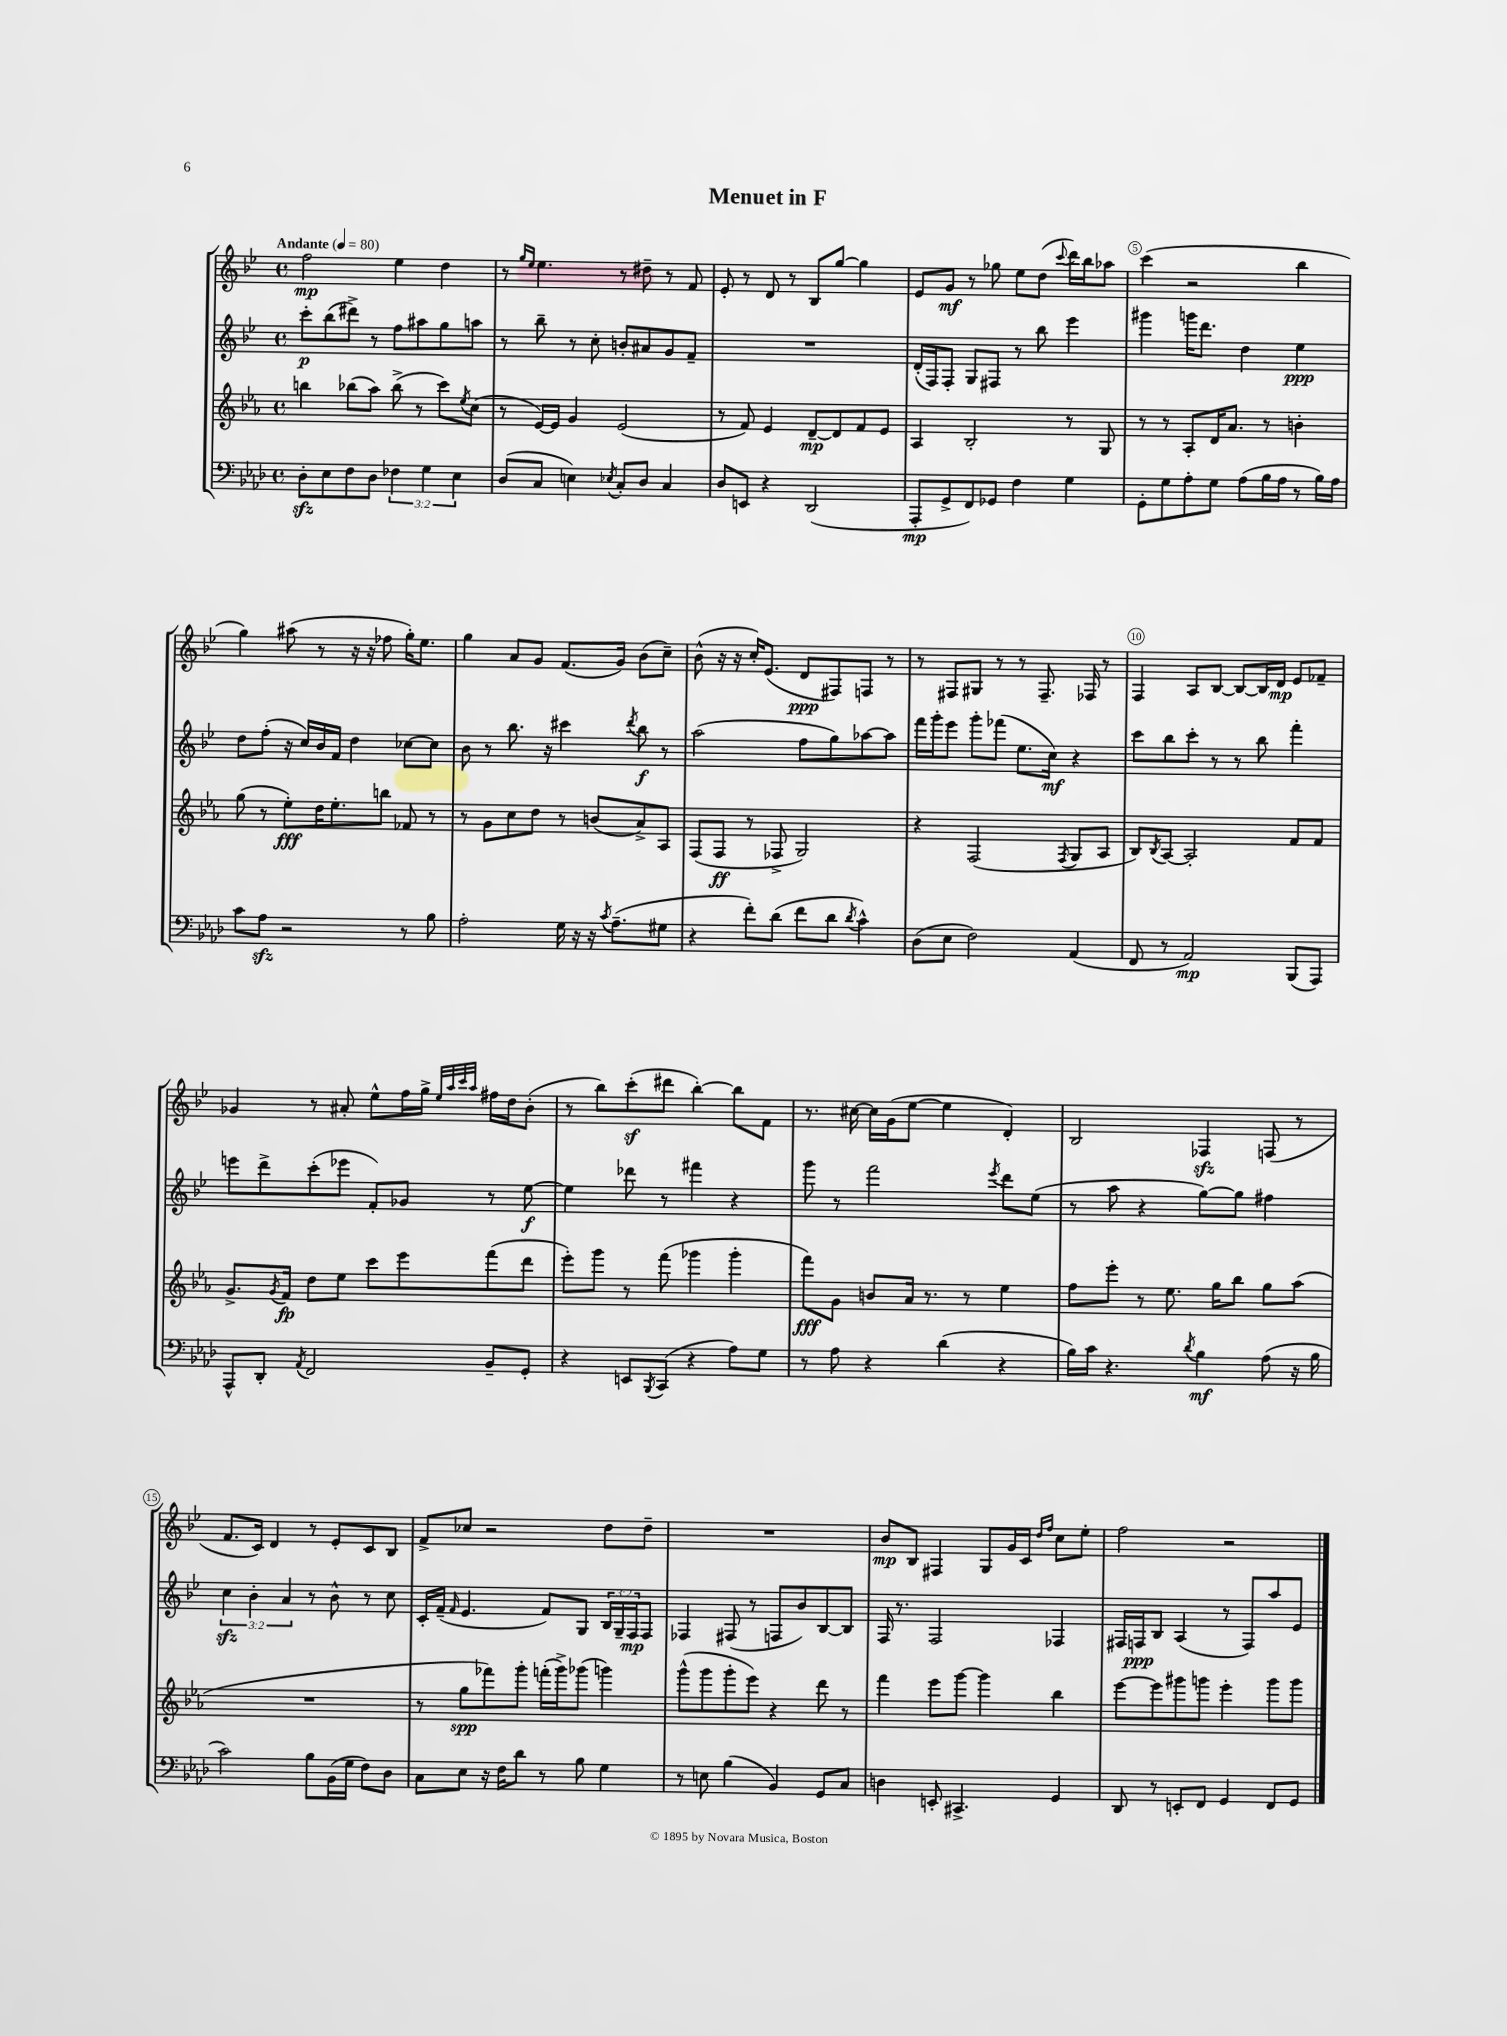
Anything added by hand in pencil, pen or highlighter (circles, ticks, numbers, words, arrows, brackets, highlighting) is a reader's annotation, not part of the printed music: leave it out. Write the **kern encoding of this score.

**kern	**kern	**kern	**kern
*staff4	*staff3	*staff2	*staff1
*clefF4	*clefG2	*clefG2	*clefG2
*k[b-e-a-d-]	*k[b-e-a-]	*k[b-e-]	*k[b-e-]
*M4/4	*M4/4	*M4/4	*M4/4
*met(c)	*met(c)	*met(c)	*met(c)
*MM80	*MM80	*MM80	*MM80
8D-'\L	4bb\	8ccc'\L	2ff\
8E-\	.	(8bb-\	.
8F\	(8bb-\L	8ddd#^\J)	.
8D-\J	8aa-\J)	8r	.
6F-\	(8bb-^\	8ff\L	4ee-\
.	8r	8aa#\	.
6G\	.	.	.
.	8ccc\L)	8gg\	4dd\
6E-\	.	.	.
.	8qee-/	.	.
.	(8cc\J	8aa\J	.
=	=	=	=
(8D-/L	8r	8r	8r
.	.	.	16qqgg/LL
.	.	.	16qqee-/JJ
8C/J	[16e-/LL)	8bb-~\	4.ee-\
.	16e-/]JJ	.	.
4E\)	4g/	8r	.
.	.	8cc'\	.
8qE-/	.	.	.
8C'/L	(2e-/	8b'/L	8r
8D-/J	.	8a#/	8dd#~\
4C/	.	8g/	8r
.	.	8f~/J	8f/
=	=	=	=
8D-/L	8r	1r	8e-'/
8EE/J	8f/)	.	8r
4r	4e-/	.	8d/
.	.	.	8r
(2DD-/	[8d~/L	.	8B-/L
.	8d/]	.	[8gg/J
.	8f/	.	4gg\]
.	8e-/J	.	.
=	=	=	=
8AAA-'/L	4A-/	(16d'/LL	8e-/L
.	.	16F/J)	.
8GG^/	.	8F'/J	8g/J
8FF/)	2B-'/	8G/L	8r
8GG-/J	.	8F#/J	8gg-\
4F\	.	8r	8ee-\L
.	.	8bb-\	(8dd\J
.	.	.	8qqccc/
4G\	8r	4eee-\	16ddd\LL)
.	.	.	16bb-\J
.	8G/	.	8aa-\J
=	=	=	=
8GG'\L	8r	4ggg#\	(4ccc\
8G\	8r	.	.
8A-'\	8A-'/L	16ggg\LK	2r
.	.	8.ddd\J	.
8G\J	16d/K	.	.
.	8.a-/J	.	.
(8A-\L	.	4dd\	.
16B-\L	8r	.	.
16A-\JJ	.	.	.
8r	4b'\	4ee-\	4bb-\
16B-\LL)	.	.	.
16A-\JJ	.	.	.
=	=	=	=
8c\L	(8gg\	8dd\L	4gg\)
8A-\J	8r	(8ff'\J	.
2r	8ee-'\L)	16r	(8aa#\
.	.	16cc/LL)	.
.	16dd\K	16b-/	8r
.	8.ee-'\	16f/JJ	.
.	.	4dd\	16r
.	.	.	16r
.	8bb\J	.	8ff-\
8r	8f-/	[8cc-\L	16gg'\LK)
.	.	.	8.ee-\J
8B-\	8r	8cc-\]J	.
=	=	=	=
2A-'\	8r	8b-\	4gg\
.	8g\L	8r	.
.	8cc\	8.bb-\	8a/L
.	8dd\J	.	8g/J
.	.	16r	.
16G\	8r	4ccc#\	(8.f/L
16r	.	.	.
16r	(8b/L	.	.
8qc/	.	.	.
(8.A-~\L	.	.	16g/Jk)
.	.	8qddd/	.
.	8a-^/)	8bb-\	(8b-\L
8G#\J	8A-/J	8r	8cc~\J)
=	=	=	=
4r	(8F/L	(2aa\	(8b-^^\
.	8F/J	.	16r
.	.	.	16r
8f'\L)	8r	.	16cc'/LK)
.	.	.	(8.e-/J
(8d-\J	8F-^/	.	.
8f\L	2G/)	8ff\L	8d/L
8d-\J	.	8gg\)	8F#/)
8qd-/	.	.	.
4c^^\)	.	[8aa-\	8F/J
.	.	8aa-\]J	8r
=	=	=	=
(8D-\L	4r	16fff\LL	8r
.	.	16ggg'\J	.
8E-\J	.	8eee-\J	8F#/L
2F\)	(2F/	8ggg'\L	8G#/J
.	.	(8fff-\J	8r
.	.	8.ee-\L	8r
.	.	.	8.F#~/
.	.	16cc\Jk)	.
.	8qF/	.	.
(4AA-/	8G/L	4r	.
.	.	.	16F-/
.	8A-/J	.	8r
=	=	=	=
8FF/	8B-/L)	8ccc\L	4F/
.	8qB-/	.	.
8r	[8A-/J	8bb-\	.
2AA-/)	2A-'/]	8ccc'\J	8A/L
.	.	8r	[8B-/J
.	.	8r	8B-/_L
.	.	8bb-\	16B-/]L
.	.	.	16d/JJ
(8BBB-/L	8f/L	4fff'\	8e-/L
8AAA-/J)	8f/J	.	8f-~/J
=	=	=	=
8AAA-^^/L	8.g^/L	8eee\L	4g-/
8DD-'/J	.	8ddd^\	.
.	8qg/	.	.
.	16f/Jk	.	.
8qAA-/	.	.	.
2FF/	8dd\L	(8ccc'\	8r
.	8ee-\J	8eee-\J	8a#'/
.	8ccc\L	8f'/L)	8ee-^^\L
.	8eee-\	8g-/J	16ff\L
.	.	.	16gg^\JJ
.	.	.	32qqee-/LLL
.	.	.	32qqaa/
.	.	.	32qqccc/
.	.	.	32qqaa/JJJ
8BB-~/L	(8fff\	8r	16ff#\LL
.	.	.	16dd\J
8GG'/J	8ddd\J	[8ee-\	(8b-'\J
=	=	=	=
4r	8eee-'\L)	4ee-\]	8r
.	8ggg\J	.	8bb-\L)
8EE/L	8r	8ddd-\	(8ccc'\
8qBBB-/	.	.	.
(8CC/J	(8fff\	8r	8ddd#\J
4r	4ggg-\	4fff#\	[4bb-'\)
8A-\L)	4ggg-'\	4r	8bb-\]L
8G\J	.	.	8f\J
=	=	=	=
8r	8fff\L)	8ggg\	8.r
8A-\	8g\J	8r	.
.	.	.	[16cc#\
4r	8b/L	2fff\	16cc#\]LL
.	.	.	(16g\J
.	16a-/Jk	.	[8ee-\J
.	8.r	.	.
(4d-\	.	.	4ee-\]
.	8r	.	.
.	.	8qeee-/	.
4r	4ee-\	8ddd\L	4d'/)
.	.	(8ee-\J	.
=	=	=	=
16B-\LL)	8ff\L	8r	2B-/
16c\JJ	.	.	.
4.r	8eee-'\J	8aa\	.
.	8r	4r	.
.	8.ee-\	.	.
8qd-/	.	.	.
4B-\	.	[8gg\L)	4F-/
.	16gg\LK	.	.
.	8bb-\J	8gg\]J	.
(8A-\	8gg\L	4ff#\	(8F/
16r	(8aa-\J	.	8r
16B-\	.	.	.
=	=	=	=
2c\)	1r	6cc\	8.f/L
.	.	6b-'\	.
.	.	.	16c/Jk)
.	.	.	4d/
.	.	6a/	.
8B-\L	.	8r	8r
(16BB-\L	.	8b-^^\	8e-'/L
16G\JJ	.	.	.
8F\L)	.	8r	8c/
8D-\J	.	8cc\	8B-/J
=	=	=	=
8C\L	8r	16c'/LL	8f^/L
.	.	(16f~/JJ	.
.	.	16qqf/	.
8E-\J	8gg\L	4.e-/	8cc-/J
16r	8fff-\)	.	2r
16F\LK	.	.	.
8d-\J	8ggg'\J	.	.
8r	(16fff'\LL	8f/L)	.
.	16ggg^\J)	.	.
8B-\	(8ggg-\J	8G/J	.
4G\	4ggg\)	24B-/LL	8dd\L
.	.	24G~/	.
.	.	24F/J	.
.	.	8F/J	8dd~\J
=	=	=	=
8r	(8ggg^^\L	4F-/	1r
8E\	8ggg\	.	.
(4B-\	8ggg'\	(8F#/	.
.	8eee-\J)	8r	.
4BB-/)	4r	8F/L	.
.	.	8b-/)	.
8GG/L	8ddd\	[8B-/	.
8C/J	8r	8B-/]J	.
=	=	=	=
4D\	4fff\	16F/	8b-/L
.	.	8.r	.
.	.	.	8B-/J
8EE'/	8eee-\L	2F/	4F#/
4.CC#^/	[8ggg\J	.	.
.	4ggg\]	.	8G/L
.	.	.	16g/L
.	.	.	16c/JJ
.	.	.	16qqdd/LL
.	.	.	16qqff/JJ
4GG/	4bb-\	4F-/	8cc\L
.	.	.	8ee-'\J
=	=	=	=
8DD-/	[8eee-\L	16F#/LL	2ff\
.	.	16F/J	.
8r	8eee-\]	8B-/J	.
8EE'/L	8ggg#\	(4A/	.
8FF/J	8ggg\J	.	.
4GG/	4eee-'\	8r	2r
.	.	8F/L)	.
8FF/L	8ggg\L	8aa/	.
8GG/J	8ggg\J	8e-/J	.
==	==	==	==
*-	*-	*-	*-
